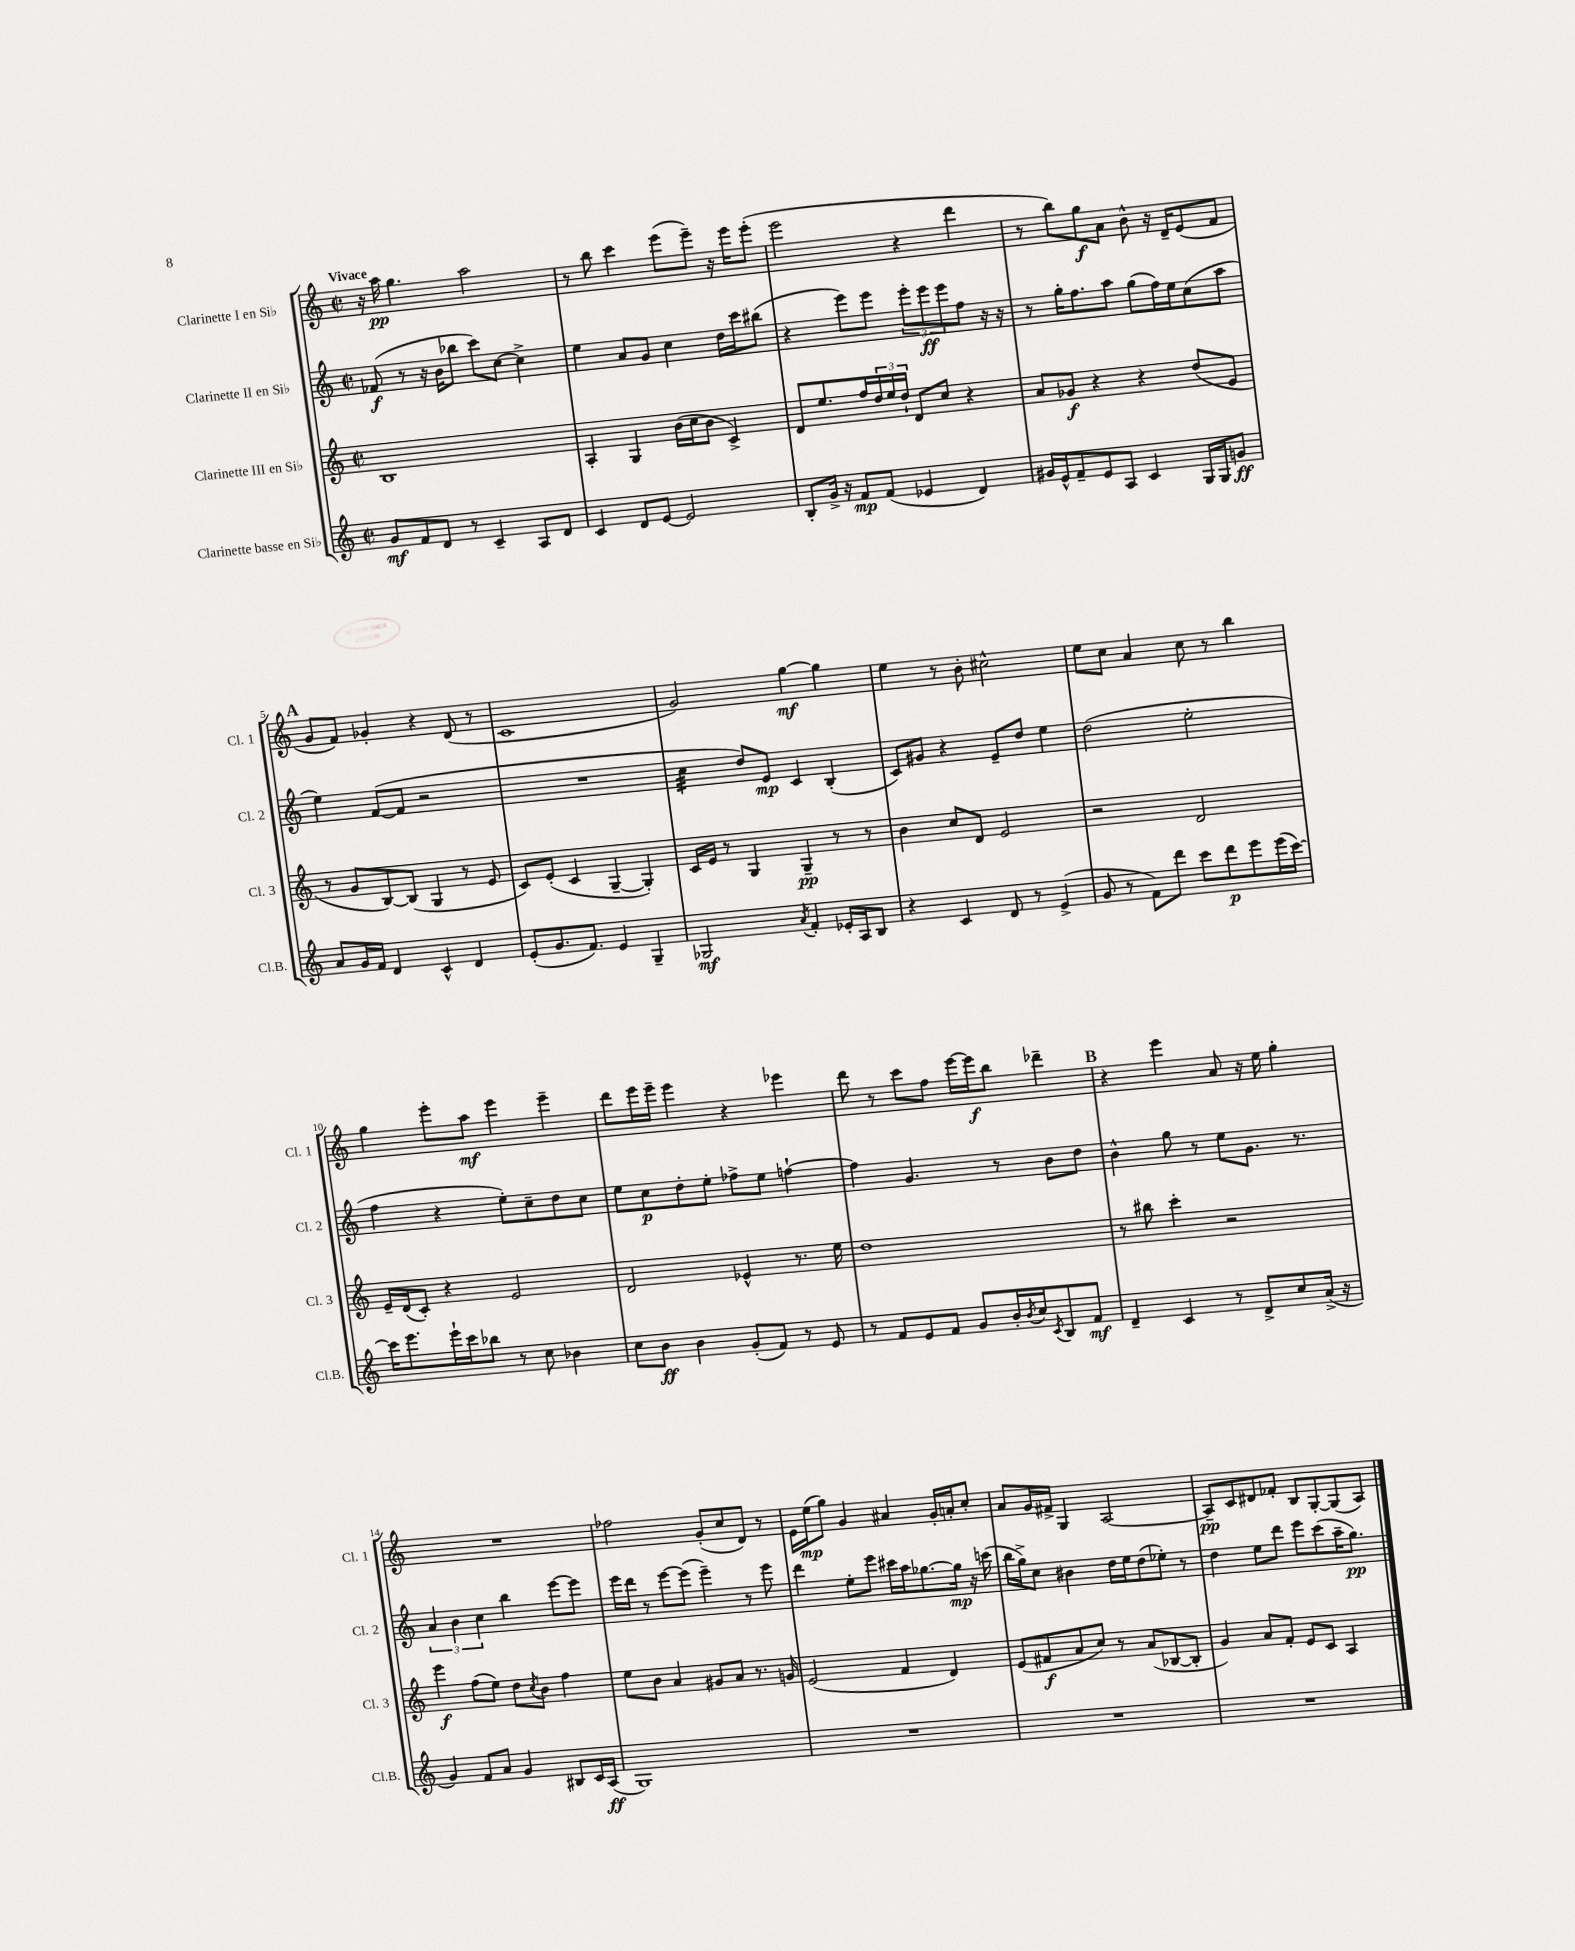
<<
\new StaffGroup <<
\new Staff = "s0" \with { instrumentName = "Clarinette I en Sib" shortInstrumentName = "Cl. 1" } {
    \clef treble \key c \major \defaultTimeSignature \time 2/2 \tempo "Vivace"
    r16 a''16\pp g''4. a''2 |
    r8 b''8 c'''4 e'''8( e'''8--) r16 e'''16 e'''8-.( |
    e'''2 r4 d'''4 |
    r8 b''8) g''8\f a'8 b'8-^ r16 d'16-- e'8( f'8 |
    \mark \markup { \bold "A" } g'8 f'8) ges'4-. r4 d'8( r8 |
    c'1 |
    g'2) g''4~\mf g''4 |
    e''4 r8 b'8-. cis''2-^ |
    e''8 c''8 a'4 c''8 r8 b''4 |
    g''4 e'''8-. a''8\mf e'''4 e'''4-- |
    d'''8 e'''16 e'''16-- e'''4 r4 ees'''4 |
    d'''8 r8 c'''8 f''8 e'''16~ e'''16\f b''8 des'''4-- |
    \mark \markup { \bold "B" } r4 e'''4 a'8 r16 e''16 g''4-. |
    R1 |
    fes''2 g'8-.( c''8 d'8) r8 |
    e'16 e''16\mp( g''8) g'4 ais'4 g'16-. a'16-. c''8-. |
    a'8 g'16 fis'16-> g4 a2~ |
    a8--\pp c'8 dis'8 fes'8-. b8 g8~-. g8( a8) \bar "|." |
}
\new Staff = "s1" \with { instrumentName = "Clarinette II en Sib" shortInstrumentName = "Cl. 2" } {
    \clef treble \key c \major \defaultTimeSignature \time 2/2
    fes'8\f( r8 r16 b'16 bes''8 c'''8) c''8~ c''4-> |
    e''4 a'8 g'8 c''4 d''16 c'''16 bis''8( |
    r4 e'''8) e'''8 \tuplet 3/2 { e'''8-. e'''8\ff e'''8 } f''8 r16 r16 |
    r8 g''16-. f''8. a''8 g''8( f''16) e''16 c''8( a''8 |
    \mark \markup { \bold "A" } e''4) f'8~( f'8 r2 |
    R1 |
    c''4:32 d''8) e'8\mp c'4 b4-.( |
    c'8) gis'8 r4 e'8-- d''8 e''4 |
    d''2( e''2-. |
    f''4 r4 e''8-.) c''8-- d''8 c''8 |
    e''8 c''8\p d''8-. e''8-. fes''8-> e''8 f''4~-! |
    f''4 g'4. r8 b'8 d''8 |
    \mark \markup { \bold "B" } b'4-^ g''8 r8 e''8 g'8. r8. |
    \tuplet 3/2 { a'4 b'4 c''4 } b''4 e'''8~ e'''8 |
    e'''16 d'''16 r8 e'''8~ e'''8( e'''4--) r8 e'''8 |
    d'''4 e''8-. e'''8 cis'''16 a''16 ges''8.~ ges''16\mp r16 c'''16( |
    b''16 g''16->) c''8 bis'4 d''16 e''16 d''8( ees''8-.) r8 |
    d''4 e''8 d'''8 e'''8 c'''8( a''16-- g''8.\pp) \bar "|." |
}
\new Staff = "s2" \with { instrumentName = "Clarinette III en Sib" shortInstrumentName = "Cl. 3" } {
    \clef treble \key c \major \defaultTimeSignature \time 2/2
    b1 |
    a4-. g4 b'16( c''16 b'8 c'4->) |
    d'8 e''8. f''16 \tuplet 3/2 { d''16 e''16 d''16-! } d'8 c''8 r4 |
    a'8 ges'8\f r4 r4 d''8( e'8 |
    \mark \markup { \bold "A" } r8 g'8 b8~) b8( g4 r8 e'8 |
    c'8) e'8-.( c'4 g4~-- g4-.) |
    c'16 e'16 r8 g4 g4--\pp r8 r8 |
    b'4 c''8 d'8 e'2 |
    r2 d'2 |
    e'16-- d'16( c'8-.) r4 e'2 |
    d'2 ees'4-^ r8. e''16 |
    d''1 |
    \mark \markup { \bold "B" } r8 bis''8 c'''4-. r2 |
    e'''4\f f''8( e''8) d''8 \acciaccatura { c''8 } b'8 f''4 |
    e''8 b'8 a'4 gis'8 a'8 r8. g'16 |
    e'2( f'4 d'4) |
    e'8( fis'8\f a'8 c''8) r8 a'8( bes8~ bes8-. |
    g'4) a'8 f'8-. e'8 c'8 a4 \bar "|." |
}
\new Staff = "s3" \with { instrumentName = "Clarinette basse en Sib" shortInstrumentName = "Cl.B." } {
    \clef treble \key c \major \defaultTimeSignature \time 2/2
    g'8\mf f'8 d'8 r8 c'4-- a8 d'8 |
    c'4 d'8 e'8~ e'2 |
    b8-. g'16-> r16 f'8\mp f'8( ees'4 d'4) |
    gis'16 e'16-^ f'8-- e'8 a8 c'4 g16 g16 g'8\ff |
    \mark \markup { \bold "A" } a'8 g'16 f'16 d'4 c'4-^ d'4 |
    e'8-.( g'8. f'8.) e'4 g4-- |
    ges2\mf \acciaccatura { a'8 } f'4-. ees'16-. a16 b8 |
    r4 c'4 d'8 r8 e'4->( |
    g'8 r8 f'8) d'''8 c'''8 d'''8\p e'''8 e'''16( c'''16~) |
    c'''16 e'''8. e'''16-! c'''16 bes''8 r8 c''8 bes'4 |
    c''8 b'8\ff b'4 g'8-.( f'8) r8 e'8 |
    r8 f'8 e'8 f'8 g'8 b'16-. \acciaccatura { b'8 } c''16 \acciaccatura { c'8 } b8 f'8\mf |
    \mark \markup { \bold "B" } d'4-- c'4 r8 d'8-> c''8 a'16->( r16 |
    g'4) f'8 a'8 g'4 bis8 c'16 a16\ff( |
    g1) |
    R1 |
    R1 |
    R1 \bar "|." |
}
>>
>>
